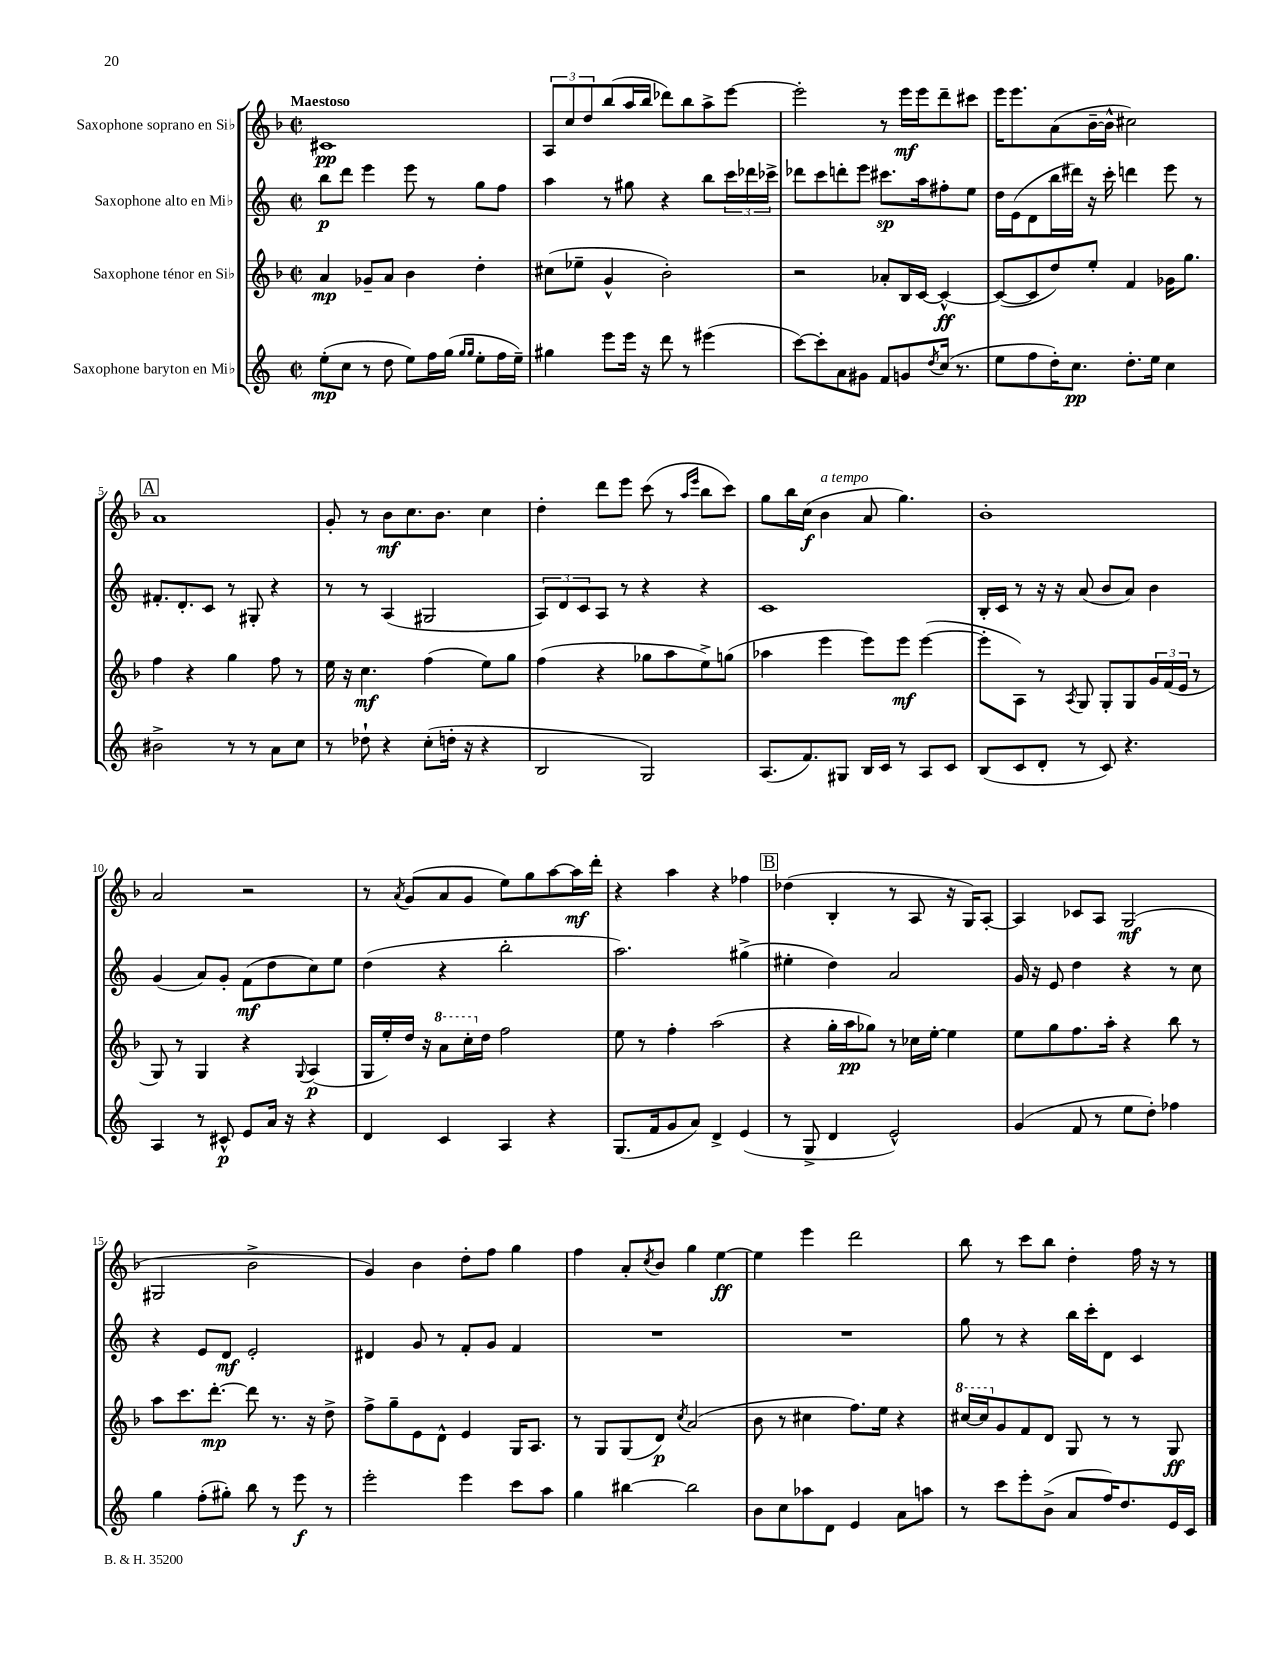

**kern	**kern	**kern	**kern
*staff4	*staff3	*staff2	*staff1
*clefG2	*clefG2	*clefG2	*clefG2
*k[]	*k[b-]	*k[]	*k[b-]
*M2/2	*M2/2	*M2/2	*M2/2
*met(c|)	*met(c|)	*met(c|)	*met(c|)
(8ee'\L	4a/	8bb\L	1c#
8cc\J	.	8ddd\J	.
8r	8g-~/L	4eee\	.
8dd\	8a/J	.	.
8ee\L)	4b-\	8eee\	.
16ff\L	.	8r	.
(16gg\JJ	.	.	.
16qqgg/LL	.	.	.
16qqgg/JJ	.	.	.
8ee'\L	4dd'\	8gg\L	.
16ff\L	.	8ff\J	.
16ee~\JJ)	.	.	.
=	=	=	=
4gg#\	(8cc#\L	4aa\	12A/L
.	.	.	12cc/
.	8ee-~\J	.	.
.	.	.	12dd/
8eee\L	4g^^/	8r	(8bb-/
16eee\Jk	.	8gg#\	16aa/L
16r	.	.	16bb-/JJ
8ddd\	2b-'\)	4r	8ddd-\L)
8r	.	.	8bb-\
(4eee#\	.	8bb\L	8aa^\
.	.	24ccc\L	[8eee\J
.	.	24ddd-\	.
.	.	24ccc-^\JJ	.
=	=	=	=
[8ccc\L)	2r	8ddd-\L	2eee'\]
8ccc'\]	.	8ccc\	.
8a\	.	8ddd'\	.
8g#\J	.	8eee\J	.
8f/L	8a-'/L	8.ccc#\L	8r
8g/	16B-/L	.	16eee\LL
.	[16c/JJ	16aa\k	16eee\J
8qdd/	.	.	.
(16cc/Jk	4c^^/_	8ff#'\	8ddd~\
8.r	.	.	.
.	.	8ee\J	8ccc#\J
=	=	=	=
8ee\L	(8c/_L	16dd\LL	16eee\LK
.	.	(16e\J	8.eee\
8ff\	8c/]	8d\	.
16dd'\K)	8dd/)	16bb\L	(8a\
8.cc\J	.	16ddd#\JJ)	.
.	8ee'/J	16r	[16b-~\L
.	.	16ccc'\	16b-^^\]JJ
8.dd'\L	4f/	4ddd\	2cc#\)
16ee\Jk	.	.	.
4cc\	16g-\LK	8eee\	.
.	8.gg\J	.	.
.	.	8r	.
=	=	=	=
2b#^\	4ff\	8.f#'/L	1a
.	.	8.d'/	.
.	4r	.	.
.	.	8c/J	.
8r	4gg\	8r	.
8r	.	8G#'/	.
8a\L	8ff\	4r	.
8cc\J	8r	.	.
=	=	=	=
8r	16ee\	8r	8g'/
.	16r	.	.
8dd-`\	4.cc\	8r	8r
4r	.	(4A/	8b-\L
.	.	.	8.cc\
(8cc'\L	(4ff\	2G#/	.
.	.	.	8.b-\J
16dd'\Jk	.	.	.
16r	.	.	.
4r	8ee\L)	.	4cc\
.	8gg\J	.	.
=	=	=	=
2B/	(4ff\	12A/L)	4dd'\
.	.	12d/	.
.	.	12c/	.
.	4r	8A/J	8ddd\L
.	.	8r	8eee\J
2G/)	8gg-\L	4r	(8ccc\
.	8aa\	.	8r
.	.	.	16qqaa/LL
.	.	.	16qqeee/JJ
.	8ee^\)	4r	8bb-\L
.	(8gg\J	.	8ccc\J)
=	=	=	=
(8.A/L	4aa-\	1c	8gg\L
.	.	.	16bb-\L
8.f/)	.	.	(16cc\JJ
.	4eee\	.	4b-\
8G#/J	.	.	.
16B/LL	8eee\L)	.	8a/
16c/JJ	.	.	.
8r	8eee\J	.	4.gg\)
8A/L	([4eee\	.	.
8c/J	.	.	.
=	=	=	=
(8B/L	8eee'\]L	16B'/LL	1b-'
.	.	16c/JJ	.
8c/	8A\J)	8r	.
8d'/J	8r	16r	.
.	.	16r	.
.	8qA/	.	.
8r	8G/	(8a/	.
8c/)	8G'/L	8b/L	.
4.r	8G/	8a/J)	.
.	24g/L	4b\	.
.	(24f/	.	.
.	24e/JJ	.	.
.	8r	.	.
=	=	=	=
4A/	8G/)	(4g/	2a/
.	8r	.	.
8r	4G/	8a/L)	.
8c#^^/	.	8g'/J	.
8e/L	4r	(8f\L	2r
16a/Jk	.	8dd\	.
16r	.	.	.
.	8qqG/	.	.
4r	(4A/	8cc\)	.
.	.	8ee\J	.
=	=	=	=
4d/	16G/LL	(4dd\	8r
.	16ee'/)	.	.
.	.	.	8qa/
.	16dd/JJ	.	(8g/L
.	16r	.	.
4c/	8aa\L	4r	8a/
.	16ccc'\L	.	8g/J
.	16dd\JJ	.	.
4A/	2ff\	2bb'\	8ee\L)
.	.	.	8gg\
4r	.	.	[8aa\
.	.	.	16aa\]L
.	.	.	16ddd'\JJ
=	=	=	=
(8.G/L	8ee\	2.aa\)	4r
.	8r	.	.
16f/k	.	.	.
8g/	4ff'\	.	4aa\
8a/J)	.	.	.
4d^/	(2aa\	.	4r
(4e/	.	(4gg#^\	4ff-\
=	=	=	=
8r	4r	4ee#'\	(4dd-\
8G^/	.	.	.
4d/	16gg'\LL	4dd\)	4B-'/
.	16aa\J	.	.
.	8gg-\J)	.	.
2e^^/)	8r	2a/	8r
.	16cc-\LL	.	8A/
.	[16ee'\JJ	.	.
.	4ee\]	.	16r
.	.	.	16G/LK)
.	.	.	[8A'/J
=	=	=	=
(4g/	8ee\L	16g/	4A/]
.	.	16r	.
.	8gg\	8e/	.
8f/	8.ff\	4dd\	8c-/L
8r	.	.	8A/J
.	16aa'\Jk	.	.
8ee\L	4r	4r	(2G/
8dd'\J)	.	.	.
4ff-\	8bb-\	8r	.
.	8r	8cc\	.
=	=	=	=
4gg\	8aa\L	4r	2G#/
.	8.ccc\	.	.
(8ff'\L	.	8e/L	.
.	[8.ddd'\J	.	.
8gg#'\J)	.	8d/J	.
8bb\	8ddd\]	2e'/	2b-^\
8r	8.r	.	.
8eee\	.	.	.
.	16r	.	.
8r	8dd^\	.	.
=	=	=	=
2eee'\	8ff^\L	4d#/	4g/)
.	8gg~\	.	.
.	8e\	8g/	4b-\
.	8d^^\J	8r	.
4eee\	4e/	8f'/L	8dd'\L
.	.	8g/J	8ff\J
8ccc\L	16G/LK	4f/	4gg\
.	8.A/J	.	.
8aa\J	.	.	.
=	=	=	=
4gg\	8r	1r	4ff\
.	8G/L	.	.
[4bb#\	(8G/	.	8a'/L
.	.	.	8qcc/
.	8d/J)	.	8b-/J
.	8qcc/	.	.
2bb#\]	(2a/	.	4gg\
.	.	.	[4ee\
=	=	=	=
8b\L	8b-\	1r	4ee\]
8cc\	8r	.	.
8aa-\	4cc#\	.	4eee\
8d\J	.	.	.
4e/	8.ff\L)	.	2ddd\
.	16ee\Jk	.	.
8a\L	4r	.	.
8aa\J	.	.	.
=	=	=	=
8r	[16ccc#/LL	8gg\	8bb-\
.	16ccc#/]J	.	.
8ccc\L	8g/	8r	8r
8eee'\	8f/	4r	8ccc\L
(8b^\J	8d/J	.	8bb-\J
8a/L	8G/	16bb\LL	4dd'\
.	.	16ccc'\J	.
16ff/K)	8r	8d\J	.
8.dd/	.	.	.
.	8r	4c/	16ff\
.	.	.	16r
16e/L	8G/	.	8r
16c/JJ	.	.	.
==	==	==	==
*-	*-	*-	*-
